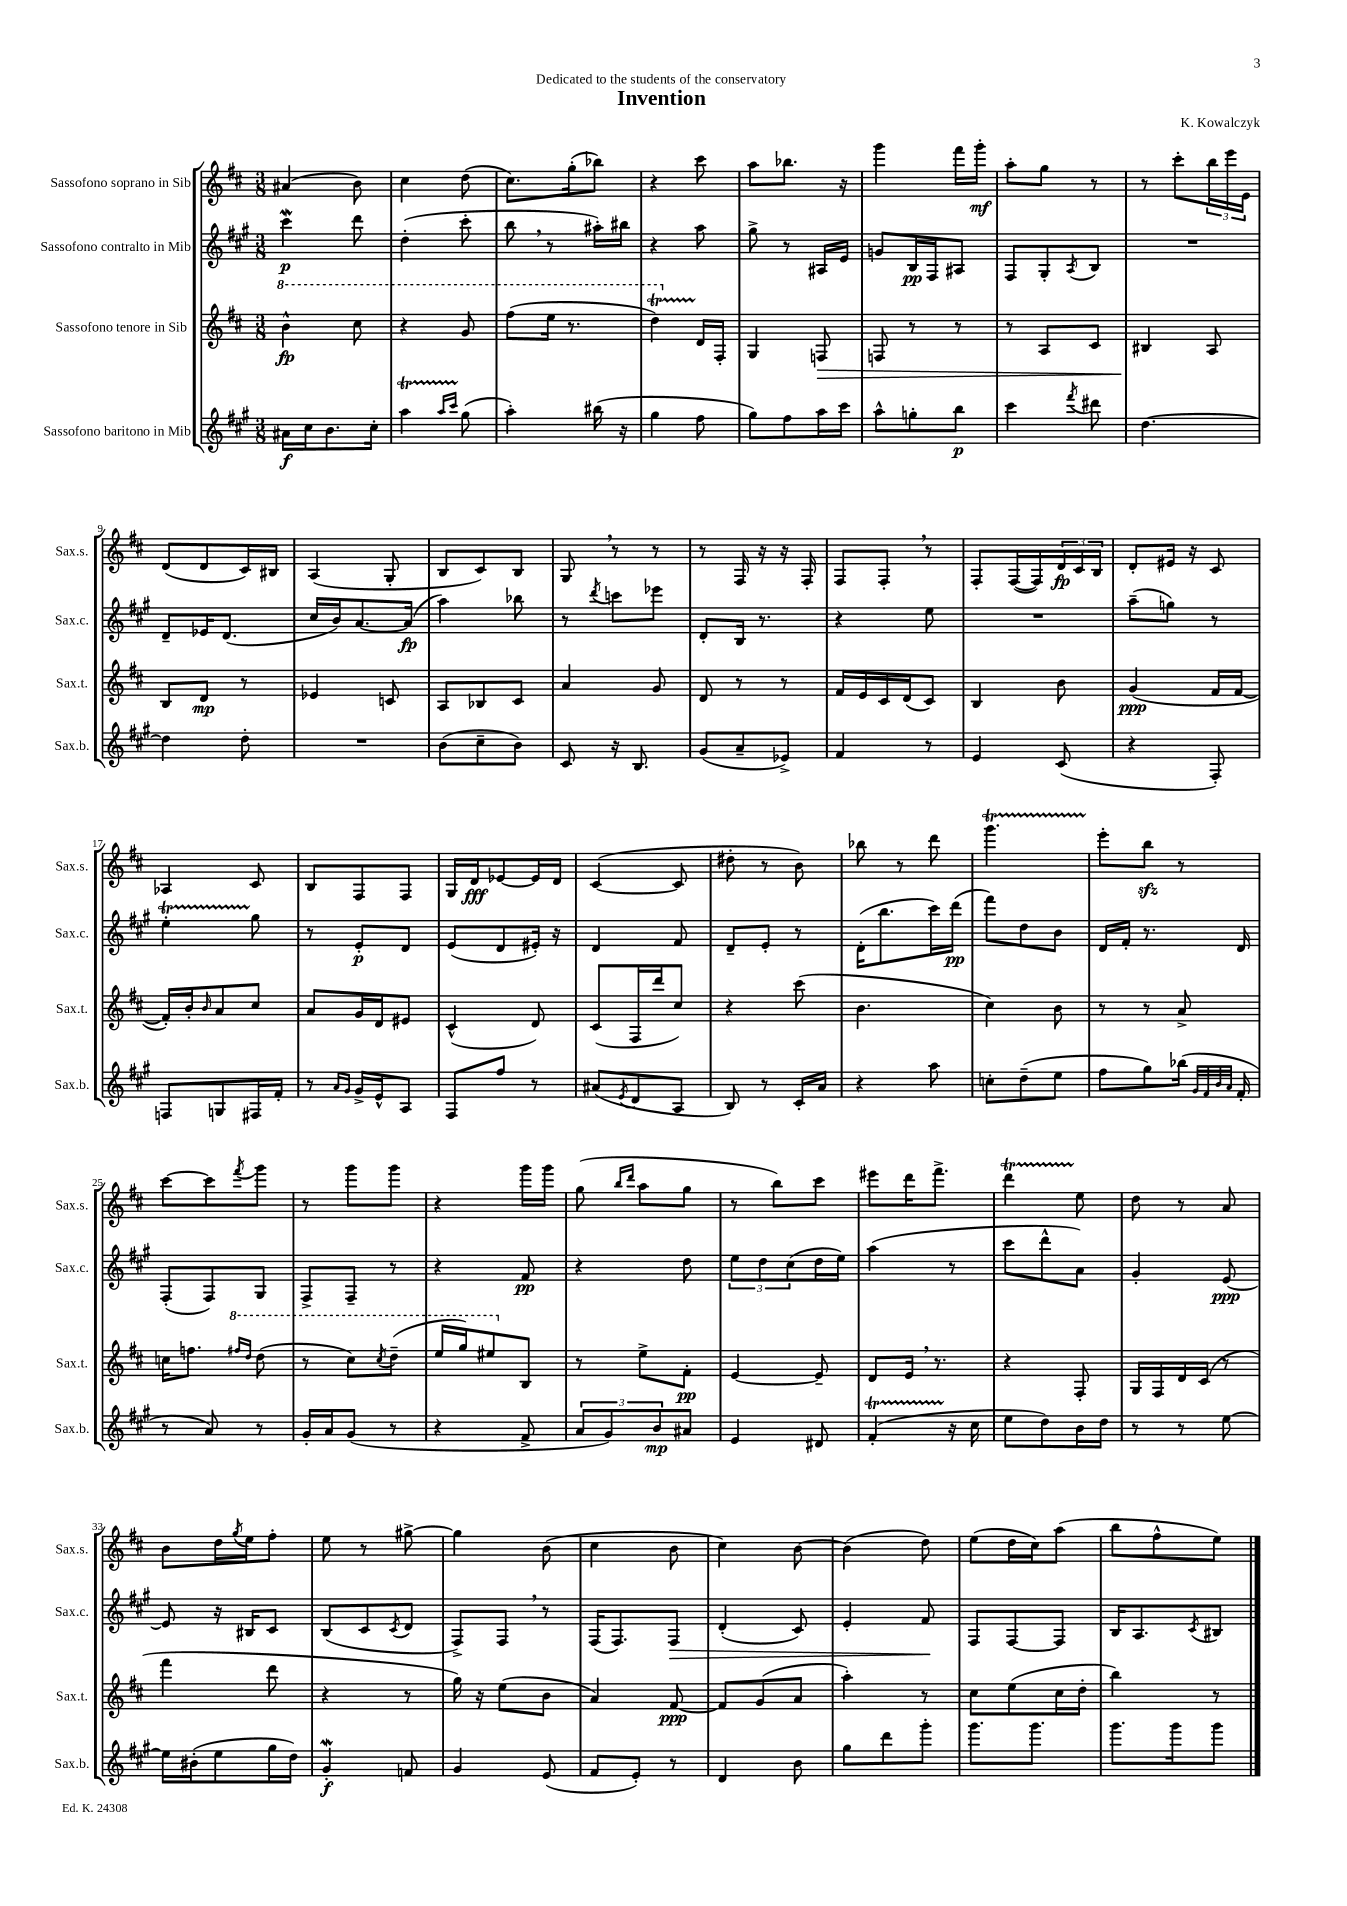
\header { title = "Invention" composer = "K. Kowalczyk" dedication = "Dedicated to the students of the conservatory" }
<<
\new StaffGroup <<
\new Staff = "s0" \with { instrumentName = "Sassofono soprano in Sib" shortInstrumentName = "Sax.s." } {
    \clef treble \key d \major \numericTimeSignature \time 3/8
    ais'4( b'8) |
    cis''4 d''8( |
    cis''8.) g''16-.( bes''8) |
    r4 cis'''8 |
    a''8 bes''8. r16 |
    g'''4 fis'''16 g'''16-.\mf |
    a''8-. g''8 r8 |
    r8 cis'''8-. \tuplet 3/2 { b''16 e'''16 e'16 } |
    d'8( d'8 cis'16) bis16 |
    a4( g8-. |
    b8 cis'8) b8 |
    g8 \breathe r8 r8 |
    r8 fis16 r16 r16 fis16-. |
    fis8 fis8-. \breathe r8 |
    fis8-. fis16~( fis16) \tuplet 3/2 { d'16\fp cis'16 b16 } |
    d'8-. eis'16 r16 cis'8 |
    aes4 cis'8 |
    b8 fis8 fis8 |
    g16 d'16\fff ees'8~ ees'16 d'16 |
    cis'4~( cis'8 |
    dis''8-. r8 b'8) |
    bes''8 r8 d'''8 |
    g'''4.\startTrillSpan |
    e'''8-.\stopTrillSpan b''8\sfz r8 |
    cis'''8~ cis'''8 \acciaccatura { fis'''8 } g'''8 |
    r8 g'''8 g'''8 |
    r4 g'''16 g'''16 |
    g''8( \grace { b''16 d'''16 } a''8 g''8 |
    r8 b''8) cis'''8 |
    eis'''8 d'''16 fis'''8.-> |
    d'''4\startTrillSpan e''8\stopTrillSpan |
    d''8 r8 a'8 |
    b'8 d''16 \acciaccatura { g''8 } e''16 fis''8-. |
    e''8 r8 gis''8~-> |
    gis''4 b'8( |
    cis''4 b'8 |
    cis''4) b'8~ |
    b'4( d''8) |
    e''8( d''16 cis''16) a''8( |
    b''8 fis''8-^ e''8) \bar "|." |
}
\new Staff = "s1" \with { instrumentName = "Sassofono contralto in Mib" shortInstrumentName = "Sax.c." } {
    \clef treble \key a \major \numericTimeSignature \time 3/8
    cis'''4\mordent\p d'''8 |
    d''4-.( cis'''8-. |
    b''8 \breathe r8 ais''16-.) bis''16 |
    r4 a''8 |
    gis''8-> r8 ais16 e'16 |
    g'8 b16\pp fis16 ais8 |
    fis8 gis8-. \acciaccatura { a8 } b8 |
    R4. |
    d'8-- ees'16 d'8.( |
    cis''16 b'16) a'8.~ a'16\fp( |
    a''4) bes''8 |
    r8 \acciaccatura { d'''8 } c'''8 ees'''8 |
    d'8-. b16 r8. |
    r4 e''8 |
    R4. |
    a''8--( g''8) r8 |
    e''4-.\startTrillSpan gis''8\stopTrillSpan |
    r8 e'8-.\p d'8 |
    e'8( d'8 eis'16-.) r16 |
    d'4 fis'8 |
    d'8-- e'8-. r8 |
    d'16-.( b''8. cis'''16) d'''16\pp( |
    fis'''8) d''8 b'8 |
    d'16 fis'16-. r8. d'16 |
    fis8-.( fis8) gis8 |
    fis8-> fis8-- r8 |
    r4 fis'8\pp |
    r4 d''8 |
    \tuplet 3/2 { e''8 d''8 cis''8( } d''16 e''16) |
    a''4( r8 |
    cis'''8 d'''8-^ a'8) |
    gis'4-. e'8~\ppp |
    e'8 r16 bis16 cis'8 |
    b8( cis'8 \acciaccatura { cis'8 } d'8 |
    fis8->) fis8 \breathe r8 |
    fis16( fis8.) fis8\> |
    d'4-.( cis'8) |
    e'4-. fis'8\! |
    fis8 fis8~ fis8 |
    b16 a8. \acciaccatura { cis'8 } bis8 \bar "|." |
}
\new Staff = "s2" \with { instrumentName = "Sassofono tenore in Sib" shortInstrumentName = "Sax.t." } {
    \clef treble \key d \major \numericTimeSignature \time 3/8
    \ottava #1 b''4-^\fp cis'''8 |
    r4 g''8 |
    fis'''8( e'''16 r8. |
    d'''4\startTrillSpan) \ottava #0 d'16\stopTrillSpan fis16-. |
    g4 f8\> |
    f8 r8 r8 |
    r8 a8 cis'8 |
    bis4\! a8 |
    b8 d'8\mp r8 |
    ees'4 c'8 |
    a8 bes8 cis'8 |
    a'4 g'8 |
    d'8 r8 r8 |
    fis'16 e'16 cis'16 d'16( cis'8) |
    b4 b'8 |
    g'4\ppp( fis'16 fis'16~ |
    fis'16-.) b'16-. \grace { b'16 } a'8 cis''8 |
    a'8 g'16 d'16 eis'8 |
    cis'4-^( d'8) |
    cis'8( fis16 d'''16 cis''8) |
    r4 cis'''8( |
    b'4. |
    cis''4) b'8 |
    r8 r8 a'8-> |
    c''16 f''8. \ottava #1 \grace { fis'''!16 d'''16 } d'''8( |
    r8 cis'''8) \acciaccatura { cis'''8 } d'''8--( |
    e'''16 g'''16) eis'''8 \ottava #0 b8 |
    r8 e''8-> fis'8-.\pp |
    e'4~ e'8-- |
    d'8 e'16 \breathe r8. |
    r4 fis8-. |
    g16 fis16 d'16 cis'16( r8 |
    fis'''4 d'''8 |
    r4 r8 |
    g''16) r16 e''8( b'8 |
    a'4) fis'8~\ppp |
    fis'8 g'8( a'8 |
    a''4-.) r8 |
    cis''8 e''8( cis''16 d''16-. |
    b''4) r8 \bar "|." |
}
\new Staff = "s3" \with { instrumentName = "Sassofono baritono in Mib" shortInstrumentName = "Sax.b." } {
    \clef treble \key a \major \numericTimeSignature \time 3/8
    ais'16\f cis''16 b'8. cis''16-. |
    a''4\startTrillSpan \grace { a''16 cis'''16 } gis''8\stopTrillSpan( |
    a''4-.) bis''16( r16 |
    gis''4 fis''8 |
    gis''8) fis''8 a''16 cis'''16 |
    a''8-^ g''8-. b''8\p |
    cis'''4 \acciaccatura { fis'''8 } dis'''8 |
    d''4.~ |
    d''4 d''8-. |
    R4. |
    b'8( cis''8-- b'8) |
    cis'8 r16 b8. |
    gis'8( a'8-- ees'8->) |
    fis'4 r8 |
    e'4 cis'8( |
    r4 fis8-.) |
    f8 g8 fis16 fis'16-. |
    r8 \grace { a'16 gis'16 } gis'16-> e'16-^ a8 |
    fis8 fis''8 r8 |
    ais'8( \acciaccatura { e'8 } d'8 a8 |
    b8) r8 cis'16-. a'16 |
    r4 a''8 |
    c''8-. d''8--( e''8 |
    fis''8 gis''8) bes''16( \grace { gis'32 fis'32 b'32 a'32 } fis'16-. |
    r8 a'8) r8 |
    gis'16-. a'16 gis'8( r8 |
    r4 fis'8-> |
    \tuplet 3/2 { a'8 gis'8) b'8\mp } ais'8 |
    e'4 dis'8 |
    fis'4-.\startTrillSpan( r16\stopTrillSpan cis''16 |
    e''8 d''8) b'16 d''16 |
    r8 r8 e''8~ |
    e''16 bis'16-.( e''8 gis''16 d''16) |
    gis'4-.\mordent\f f'8 |
    gis'4 e'8( |
    fis'8 e'8-.) r8 |
    d'4 b'8 |
    gis''8 d'''8 gis'''8-. |
    gis'''8. gis'''8. |
    gis'''8. gis'''16 gis'''8 \bar "|." |
}
>>
>>
